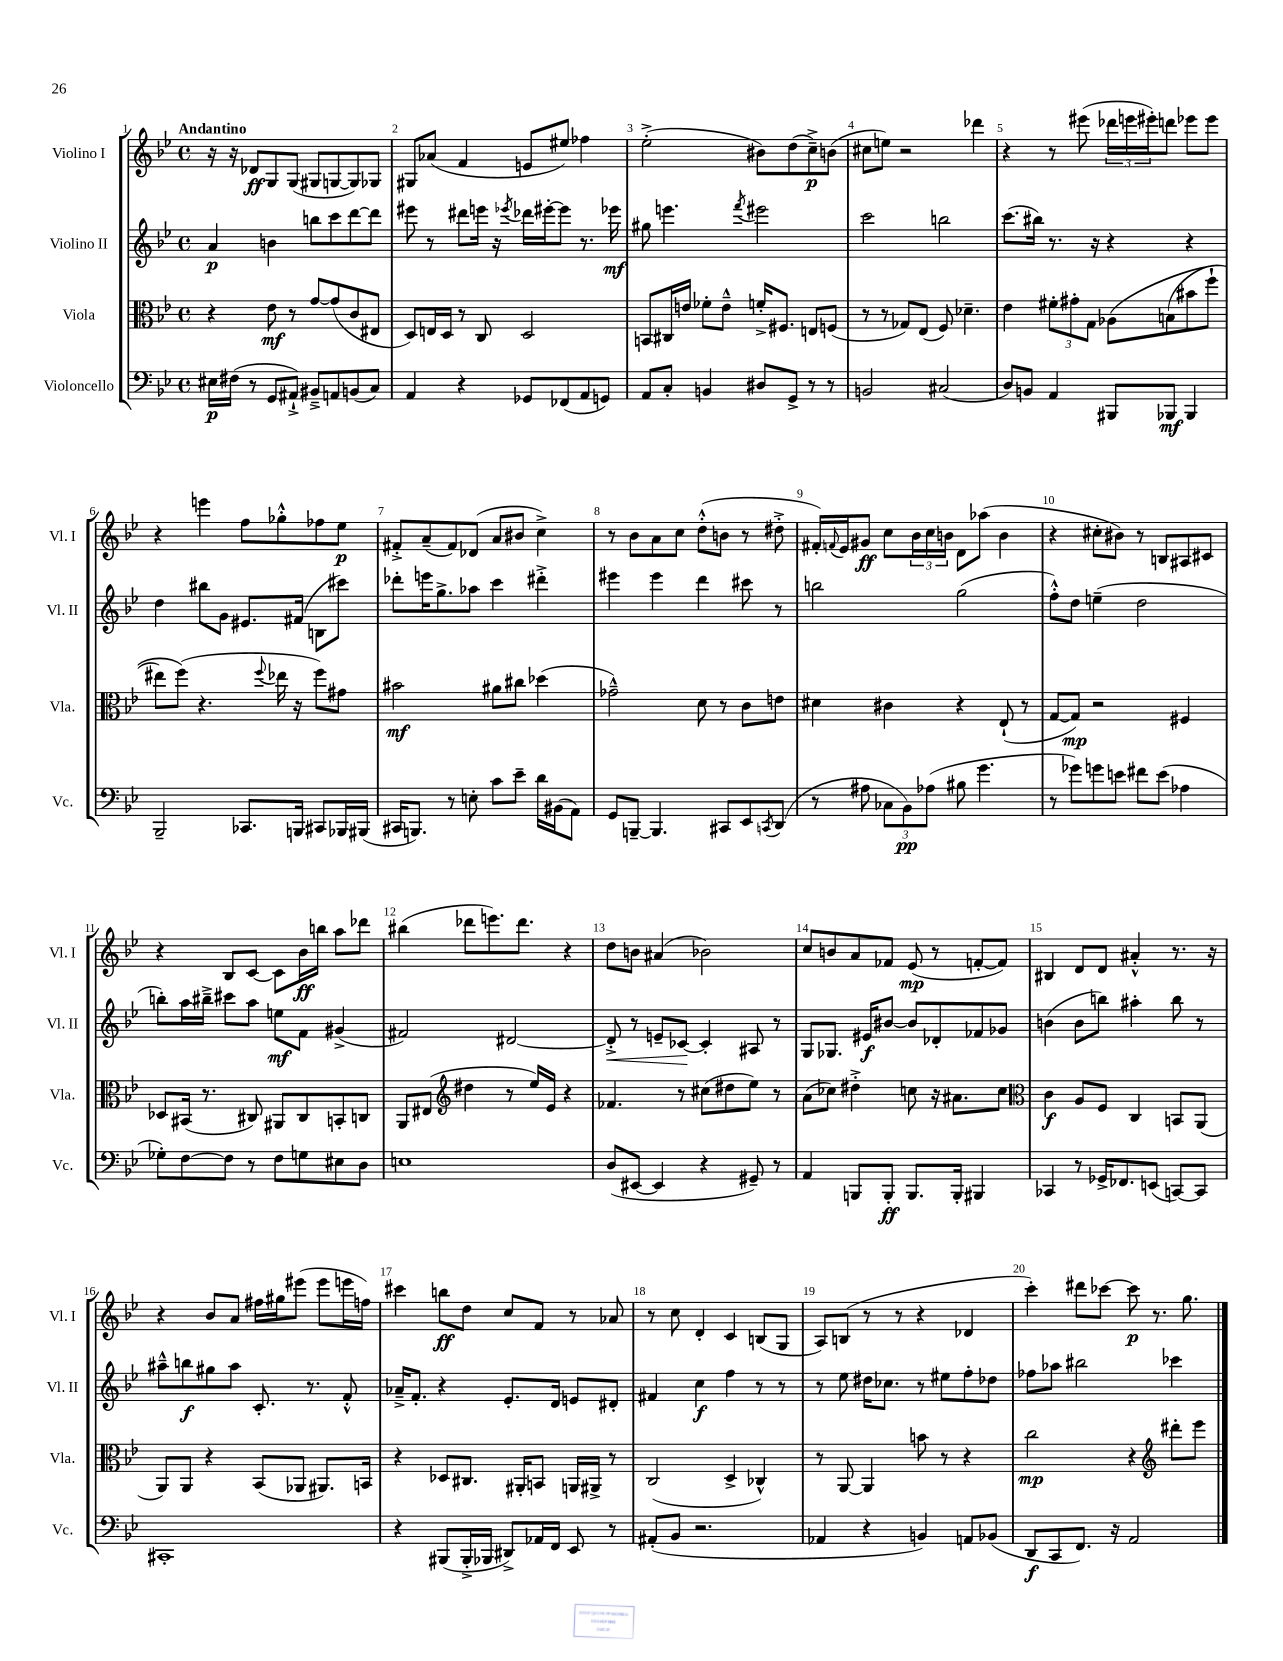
<<
\new StaffGroup <<
\new Staff = "s0" \with { instrumentName = "Violino I" shortInstrumentName = "Vl. I" } {
    \clef treble \key bes \major \defaultTimeSignature \time 4/4 \tempo "Andantino"
    r16 r16 des'8\ff g8 g8( gis8 g8~ g8) ges8 |
    gis8 aes'8( f'4 e'8 eis''8) fes''4 |
    ees''2-.->( bis'8) d''8( c''8--->\p) b'8( |
    cis''8 e''8) r2 des'''4 |
    r4 r8 eis'''8( \tuplet 3/2 { des'''16 e'''16 eis'''16-.) } d'''8 ees'''8 ees'''8 |
    r4 e'''4 f''8 ges''8-.-^ fes''8 ees''8\p |
    fis'8-.-> a'8--( fis'8) des'8( a'8 bis'8 c''4->) |
    r8 bes'8 a'8 c''8 d''8-.-^( b'8 r8 dis''8-.-> |
    fis'16-.) \appoggiatura { f'8 } ees'16 gis'8\ff c''8 \tuplet 3/2 { bes'16 c''16 b'16 } d'8 aes''8( b'4 |
    r4 cis''8-. bis'8) r8 b8 ais8 cis'8 |
    r4 bes8 c'8~ c'8 bes'16\ff b''16 a''8 des'''8 |
    bis''4( des'''8 e'''8.) des'''8. r4 |
    d''8 b'8 ais'4( bes'2) |
    c''8 b'8 a'8 fes'8 ees'8\mp( r8 f'8~-. f'8) |
    bis4 d'8 d'8 ais'4-.-^ r8. r16 |
    r4 bes'8 a'8 fis''16 gis''16 eis'''8( eis'''8 e'''16 f''16) |
    cis'''4 b''8\ff d''8 c''8 f'8 r8 aes'8 |
    r8 c''8 d'4-. c'4 b8( g8 |
    a8) b8( r8 r8 r4 des'4 |
    c'''4-.) dis'''8 ces'''8~ ces'''8\p r8. g''8. \bar "|." |
}
\new Staff = "s1" \with { instrumentName = "Violino II" shortInstrumentName = "Vl. II" } {
    \clef treble \key bes \major \defaultTimeSignature \time 4/4
    a'4\p b'4 b''8 c'''8 d'''8~ d'''8 |
    eis'''8 r8 dis'''8 e'''16 r16 \acciaccatura { ees'''8 } des'''16 eis'''16~-. eis'''8 r8. ees'''16\mf |
    gis''8 e'''4. \acciaccatura { f'''8 } eis'''2 |
    c'''2 b''2 |
    c'''8.( bis''16) r8. r16 r4 r4 |
    d''4 bis''8 g'8 eis'8. fis'16( b8 cis'''8) |
    des'''8-. e'''16 g''8.-> aes''8 c'''4 dis'''4-.-> |
    eis'''4 eis'''4 d'''4 cis'''8 r8 |
    b''2 g''2( |
    f''8-.-^) d''8 e''4--( d''2 |
    b''8-.) a''16 bis''16---> cis'''8 a''8 e''8\mf f'8 gis'4->( |
    fis'2) dis'2~ |
    dis'8-.->\< r8 e'8-- ces'8~\! ces'4-. ais8 r8 |
    g8 ges8. eis'16\f bis'8~ bis'8 des'8-. fes'8 ges'8 |
    b'4( b'8 b''8) ais''4-. b''8 r8 |
    ais''8---^ b''8\f gis''8 ais''8 c'8.-. r8. f'8-.-^ |
    aes'16---> f'8.-. r4 ees'8.-. d'16 e'8 dis'8-. |
    fis'4 c''4\f f''4 r8 r8 |
    r8 ees''8 dis''16 ces''8. r8 eis''8 f''8-. des''8 |
    fes''8 aes''8 bis''2 ces'''4 \bar "|." |
}
\new Staff = "s2" \with { instrumentName = "Viola" shortInstrumentName = "Vla." } {
    \clef alto \key bes \major \defaultTimeSignature \time 4/4
    r4 ees'8\mf r8 g'8~ g'8( c'8 eis8 |
    d8) e16 d16 r8 c8 d2 |
    b,8 cis16 e'16 fes'8-. e'8---^ f'16-.-> fis8. e8 f8( |
    r8 r8 ges8) ees8( f8) des'4.-- |
    ees'4 \tuplet 3/2 { fis'8-. gis'8-. g8 } aes8\( b8( bis'8 f''8-! |
    eis''8) f''8(\) r4. \appoggiatura { f''8 } ees''16 r16 f''8) gis'8 |
    bis'2\mf ais'8 cis''8 des''4( |
    ges'2---^) d'8 r8 c'8 e'8 |
    dis'4 cis'4 r4 ees8-!( r8 |
    g8~ g8\mp) r2 fis4 |
    des8 bis,16( r8. cis8) ais,8 cis8 b,8-. c8 |
    a,8 eis8( \clef treble dis''4 r8 ees''16) ees'16 r4 |
    fes'4. r8 cis''8( dis''8 ees''8) r8 |
    a'8( ces''8) dis''4-.-> c''8 r16 ais'8. c''8 |
    \clef alto c'4\f a8 f8 c4 b,8 a,8( |
    a,8) a,8 r4 bes,8( aes,8 ais,8.) b,16 |
    r4 des8 cis8. ais,16-. b,8 a,16 ais,16-> r8 |
    c2( d4-> ces4-^) |
    r8 a,8~ a,4 b'8 r8 r4 |
    c''2\mp r4 \clef treble dis'''8-. ees'''8 \bar "|." |
}
\new Staff = "s3" \with { instrumentName = "Violoncello" shortInstrumentName = "Vc." } {
    \clef bass \key bes \major \defaultTimeSignature \time 4/4
    eis16\p fis16( r8 g,8 ais,8-!->) bis,8---> a,8 b,8( c8) |
    a,4 r4 ges,8 fes,8( a,8 g,8) |
    a,8 c8-. b,4 dis8 g,8-> r8 r8 |
    b,2 cis2( |
    d8) b,8 a,4 bis,,8 bes,,8\mf bes,,4 |
    bes,,2-- ces,8. b,,16 cis,8 bes,,16 bis,,16( |
    cis,16 b,,8.) r8 e8-. c'8 ees'8-- d'16 bis,16( a,8) |
    g,8 b,,8~-- b,,4. cis,8 ees,8 \acciaccatura { c,8 } d,8( |
    r8 ais8 \tuplet 3/2 { ces8 bes,8\pp) aes8( } bis8 g'4. |
    r8 ges'8) g'8 e'8 fis'8 e'8( aes4 |
    ges8-.) f8~ f8 r8 f8 g8 eis8 d8 |
    e1 |
    d8( eis,8~ eis,4 r4 gis,8--) r8 |
    a,4 b,,8 b,,8-.\ff b,,8. b,,16-. bis,,4 |
    ces,4 r8 ges,16-> fes,8. e,8( c,8~) c,8 |
    cis,1-. |
    r4 bis,,8( bis,,16-.-> bes,,16 dis,8->) aes,16 f,16 ees,8 r8 |
    ais,8-.( bes,8 r2. |
    aes,4 r4 b,4) a,8 bes,8( |
    d,8\f c,8 f,8.) r16 a,2 \bar "|." |
}
>>
>>
\layout { \context { \Score \override BarNumber.break-visibility = ##(#f #t #t) barNumberVisibility = #all-bar-numbers-visible } }
